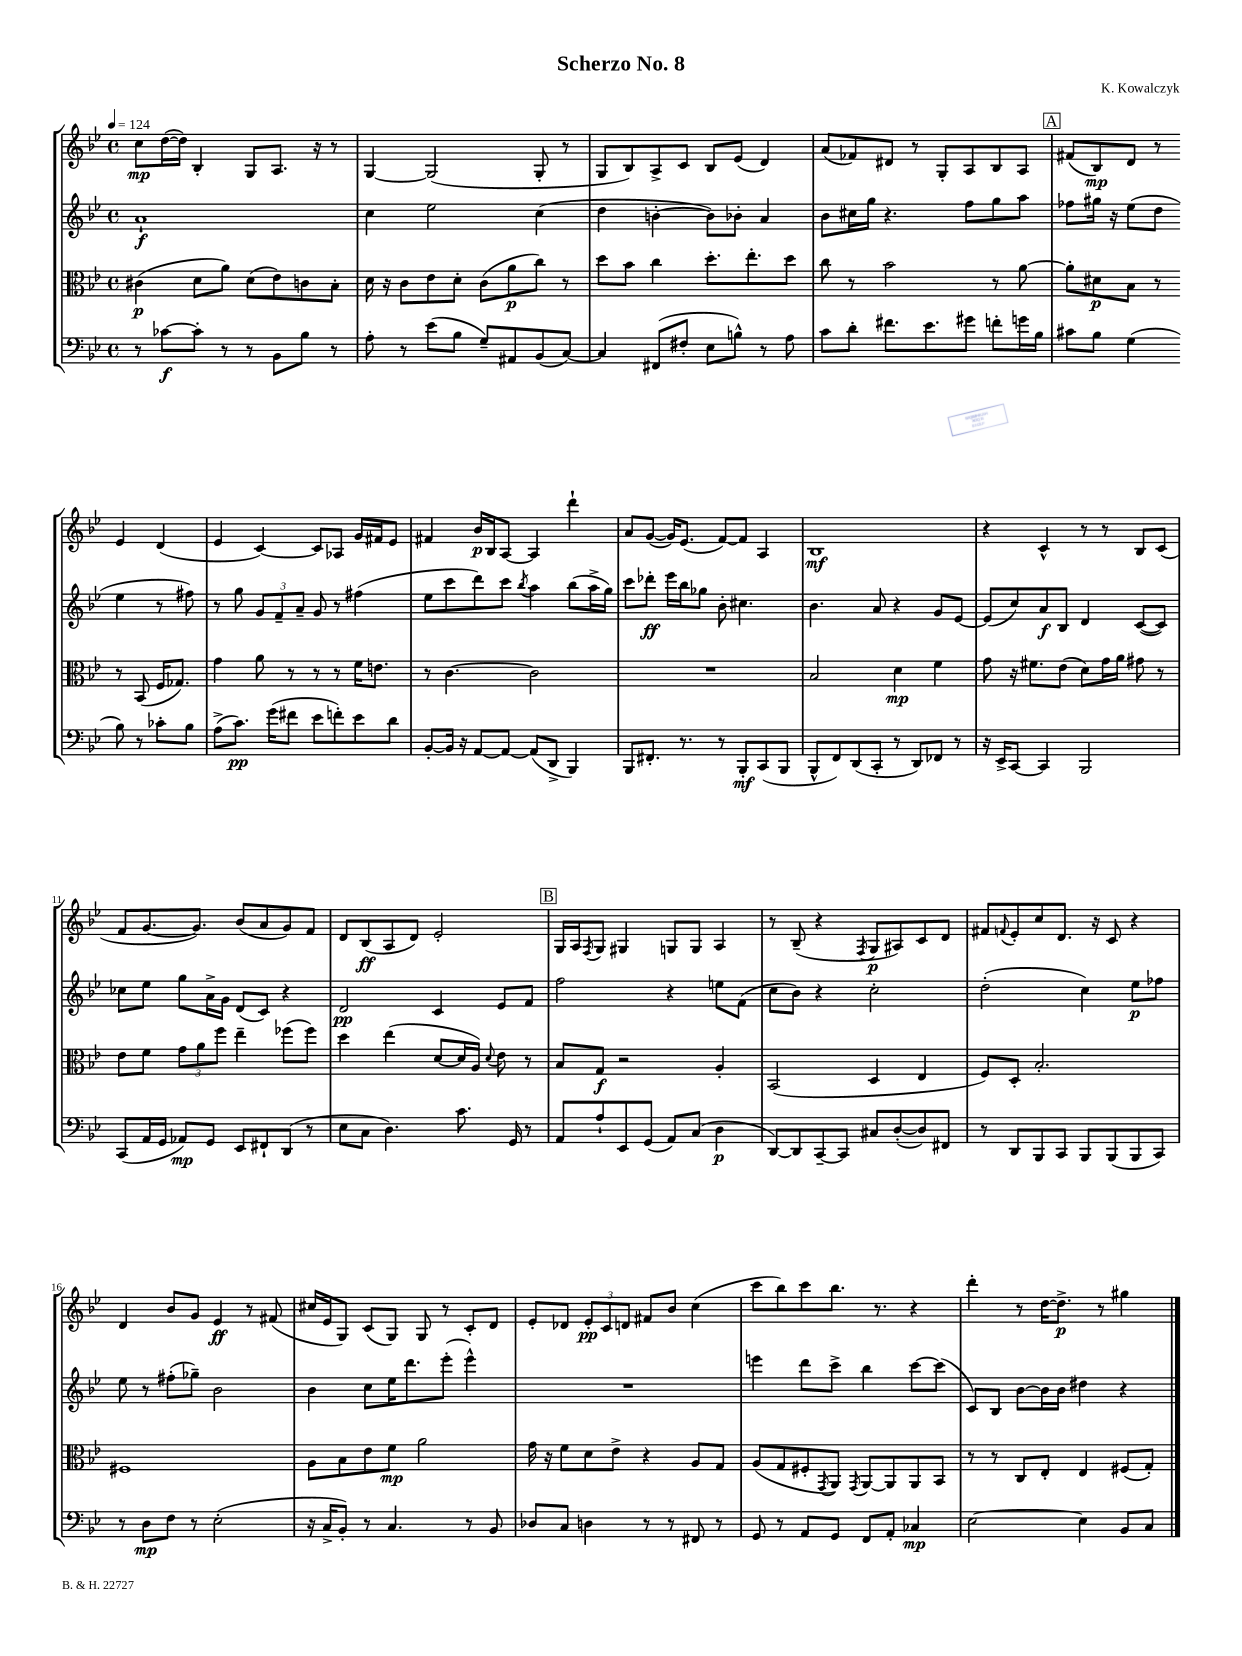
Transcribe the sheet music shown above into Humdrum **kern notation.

**kern	**dynam	**kern	**dynam	**kern	**dynam	**kern	**dynam
*part4	*part4	*part3	*part3	*part2	*part2	*part1	*part1
*staff4	*staff4	*staff3	*staff3	*staff2	*staff2	*staff1	*staff1
*clefF4	*	*clefC3	*	*clefG2	*	*clefG2	*
*k[b-e-]	*	*k[b-e-]	*	*k[b-e-]	*	*k[b-e-]	*
*M4/4	*	*M4/4	*	*M4/4	*	*M4/4	*
*met(c)	*	*met(c)	*	*met(c)	*	*met(c)	*
*MM124	*	*MM124	*	*MM124	*	*MM124	*
=1	=1	=1	=1	=1	=1	=1	=1
8r	.	(4c#X\	p	1a`	f	8cc\L	mp
[8c-X\L	f	.	.	.	.	([16dd\L	.
.	.	.	.	.	.	16dd\JJ])	.
8c-'\J]	.	8d\L	.	.	.	4B-'/	.
8r	.	8a\J)	.	.	.	.	.
8r	.	(8d\L	.	.	.	8G/L	.
8BB-\L	.	8e-\)	.	.	.	8.A/J	.
8B-\J	.	8cn\	.	.	.	.	.
.	.	.	.	.	.	16r	.
8r	.	8B-'\J	.	.	.	8r	.
=2	=2	=2	=2	=2	=2	=2	=2
8A'\	.	16d\	.	4cc\	.	[4G/	.
.	.	16r	.	.	.	.	.
8r	.	8c\L	.	.	.	.	.
(8e-\L	.	8e-\	.	2ee-\	.	(2G/]	.
8B-\J	.	8d'\J	.	.	.	.	.
8G~/L)	.	(8c\L	.	.	.	.	.
8AA#X/	.	8a\	p	.	.	.	.
(8BB-/	.	8cc\J)	.	(4cc\	.	8G'/	.
[8C/J)	.	8r	.	.	.	8r	.
=3	=3	=3	=3	=3	=3	=3	=3
4C/]	.	8dd\L	.	4dd\	.	8G/L	.
.	.	8b-\J	.	.	.	8B-/)	.
(8FF#X/L	.	4cc\	.	[4bn'\	.	8A^/	.
8F#X'/J	.	.	.	.	.	8c/J	.
8E-\L	.	8.dd'\L	.	8b\L])	.	8B-/L	.
8Bn^^\J)	.	.	.	8b-X'\J	.	(8e-/J	.
.	.	8.ee-'\	.	.	.	.	.
8r	.	.	.	4a/	.	4d/)	.
8A\	.	8dd\J	.	.	.	.	.
=4	=4	=4	=4	=4	=4	=4	=4
8c\L	.	8cc\	.	8b-\L	.	(8a/L	.
8d'\J	.	8r	.	16cc#X\L	.	8f-X/)	.
.	.	.	.	16gg\JJ	.	.	.
8.f#X\L	.	2b-\	.	4.r	.	8d#X/J	.
.	.	.	.	.	.	8r	.
8.e-\	.	.	.	.	.	.	.
.	.	.	.	.	.	8G'/L	.
8g#X\J	.	.	.	8ff\L	.	8A/	.
8fn'\L	.	8r	.	8gg\	.	8B-/	.
16gn\L	.	[8a\	.	8aa\J	.	8A/J	.
16B-\JJ	.	.	.	.	.	.	.
!!LO:REH:place=s1:t=A
=5	=5	=5	=5	=5	=5	=5	=5
8c#X\L	.	8a'\L]	.	8ff-X\L	.	(8f#X/L	.
8B-\J	.	8d#X\	p	16gg#X\Jk	.	8B-/)	mp
.	.	.	.	16r	.	.	.
(4G\	.	8B-\J	.	(8ee-\L	.	8d/J	.
.	.	8r	.	8dd\J	.	8r	.
8B-\)	.	8r	.	4ee-\	.	4e-/	.
8r	.	(8BB-/	.	.	.	.	.
8c-X'\L	.	16F/KL	.	8r	.	(4d/	.
.	.	8.G-X/J)	.	.	.	.	.
8B-\J	.	.	.	8ff#X\)	.	.	.
!!LO:LB:g=z
=6	=6	=6	=6	=6	=6	=6	=6
(8A^\L	.	4g\	.	8r	.	4e-/	.
8.c\J)	pp	.	.	8gg\	.	.	.
.	.	8a\	.	12g/L	.	[4c/)	.
(16g\KL	.	.	.	.	.	.	.
.	.	.	.	12f~/	.	.	.
8f#X\J	.	8r	.	.	.	.	.
.	.	.	.	12a~/J	.	.	.
8e-\L	.	8r	.	8g/	.	8c/L]	.
8fn'\)	.	8r	.	8r	.	8A-X/J	.
8e-\	.	16f\KL	.	(4ff#X\	.	16g/LL	.
.	.	8.en\J	.	.	.	16f#X/J	.
8d\J	.	.	.	.	.	8e-/J	.
=7	=7	=7	=7	=7	=7	=7	=7
[8BB-'/L	.	8r	.	8ee-\L	.	4f#X/	.
16BB-/Jk]	.	[4.c\	.	8ccc\	.	.	.
16r	.	.	.	.	.	.	.
[8AA/L	.	.	.	8ddd\)	.	16b-/LL	p
.	.	.	.	.	.	16B-/J	.
8AA/J_	.	.	.	8ccc\J	.	[8A/J	.
.	.	.	.	8qbb-/	.	.	.
(8AA/L]	.	2c\]	.	4aa\	.	4A/]	.
8DD^/J	.	.	.	.	.	.	.
4BBB-/)	.	.	.	(8bb-\L	.	4ddd`\	.
.	.	.	.	16aa^\L	.	.	.
.	.	.	.	16gg\JJ)	.	.	.
=8	=8	=8	=8	=8	=8	=8	=8
8BBB-/L	.	1r	.	8ccc\L	.	8a/L	.
8.FF#X'/J	.	.	.	8ddd-X'\J	ff	([8g/J	.
.	.	.	.	16eee-\LL	.	16g/KL])	.
8.r	.	.	.	16bb-\J	.	(8.e-/J	.
.	.	.	.	8gg-X\J	.	.	.
8r	.	.	.	8b-'\	.	[8f/L)	.
8BBB-'/L	mf	.	.	4.cc#X\	.	8f/J]	.
(8CC/	.	.	.	.	.	4A/	.
8BBB-/J	.	.	.	.	.	.	.
=9	=9	=9	=9	=9	=9	=9	=9
8BBB-^^/L	.	2B-/	.	4.b-\	.	1B-	mf
8FF/)	.	.	.	.	.	.	.
(8DD/	.	.	.	.	.	.	.
8CC'/J	.	.	.	8a/	.	.	.
8r	.	4d\	mp	4r	.	.	.
8DD/L)	.	.	.	.	.	.	.
8FF-X/J	.	4f\	.	8g/L	.	.	.
8r	.	.	.	[8e-/J	.	.	.
=10	=10	=10	=10	=10	=10	=10	=10
16r	.	8g\	.	(8e-/L]	.	4r	.
16EE-^/KL	.	.	.	.	.	.	.
[8CC/J	.	16r	.	8cc/)	.	.	.
.	.	8.f#X\L	.	.	.	.	.
4CC/]	.	.	.	8a/	f	4c^^/	.
.	.	(8e-\J	.	8B-/J	.	.	.
2BBB-/	.	8d\L)	.	4d/	.	8r	.
.	.	16g\L	.	.	.	8r	.
.	.	16a\JJ	.	.	.	.	.
.	.	8g#X\	.	([8c/L	.	8B-/L	.
.	.	8r	.	8c/J])	.	(8c/J	.
!!LO:LB:g=z
=11	=11	=11	=11	=11	=11	=11	=11
(8CC/L	.	8e-\L	.	8cc-X\L	.	8f/L	.
16AA/L	.	8f\J	.	8ee-\J	.	[8.g/	.
16GG/JJ	.	.	.	.	.	.	.
8AA-X/L)	mp	12g\L	.	8gg\L	.	.	.
.	.	.	.	.	.	8.g/J])	.
.	.	12a\	.	.	.	.	.
8GG/J	.	.	.	16a^\L	.	.	.
.	.	12ff\J	.	.	.	.	.
.	.	.	.	16g\JJ	.	.	.
8EE-/L	.	4ee-~\	.	(8d/L	.	(8b-/L	.
8FF#X`/	.	.	.	8c/J)	.	8a/	.
(8DD/J	.	(8ff-X\L	.	4r	.	8g/)	.
8r	.	8ff-\J)	.	.	.	8f/J	.
=12	=12	=12	=12	=12	=12	=12	=12
8E-\L	.	4dd\	.	2d/	pp	8d/L	.
8C\J	.	.	.	.	.	(8B-/	ff
4.D\)	.	(4ee-\	.	.	.	8A/	.
.	.	.	.	.	.	8d/J)	.
.	.	[8d/L	.	4c/	.	2e-'/	.
8.c\	.	16d/L]	.	.	.	.	.
.	.	16A/JJ)	.	.	.	.	.
.	.	8qqd/	.	.	.	.	.
.	.	8e-\	.	8e-/L	.	.	.
16GG/	.	.	.	.	.	.	.
8r	.	8r	.	8f/J	.	.	.
!!LO:REH:place=s1:t=B
=13	=13	=13	=13	=13	=13	=13	=13
8AA/L	.	8B-/L	.	2ff\	.	16G/LL	.
.	.	.	.	.	.	16A/J	.
.	.	.	.	.	.	8qF/	.
8A`/	.	8G/J	f	.	.	8G/J	.
8EE-/	.	2r	.	.	.	4G#X/	.
(8GG/J	.	.	.	.	.	.	.
8AA/L)	.	.	.	4r	.	8Gn/L	.
(8C/J	.	.	.	.	.	8G/J	.
4D\	p	4A'/	.	8een\L	.	4A/	.
.	.	.	.	(8f\J	.	.	.
=14	=14	=14	=14	=14	=14	=14	=14
[8DD/L)	.	(2BB-/	.	8cc\L	.	8r	.
8DD/]	.	.	.	8b-\J)	.	(8B-~/	.
[8CC~/	.	.	.	4r	.	4r	.
8CC/J]	.	.	.	.	.	.	.
.	.	.	.	.	.	8qF/	.
8C#X/L	.	4D/	.	2cc'\	.	8G/L	p
([8D'/	.	.	.	.	.	8A#X/)	.
8D/])	.	4E-/	.	.	.	8c/	.
8FF#X/J	.	.	.	.	.	8d/J	.
=15	=15	=15	=15	=15	=15	=15	=15
8r	.	8F/L)	.	(2dd'\	.	8f#X/L	.
.	.	.	.	.	.	8qqfn/	.
8DD/L	.	8D'/J	.	.	.	8e-'/	.
8BBB-/	.	2.B-'/	.	.	.	8cc/	.
8CC/J	.	.	.	.	.	8.d/J	.
8BBB-/L	.	.	.	4cc\)	.	.	.
.	.	.	.	.	.	16r	.
(8BBB-/	.	.	.	.	.	8c/	.
8BBB-/	.	.	.	8ee-\L	p	4r	.
8CC/J)	.	.	.	8ff-X\J	.	.	.
!!LO:LB:g=z
=16	=16	=16	=16	=16	=16	=16	=16
8r	.	1F#X	.	8ee-\	.	4d/	.
8D\L	mp	.	.	8r	.	.	.
8F\J	.	.	.	(8ff#X'\L	.	8b-/L	.
8r	.	.	.	8gg-X~\J)	.	8g/J	.
(2E-'\	.	.	.	2b-\	.	4e-/	ff
.	.	.	.	.	.	8r	.
.	.	.	.	.	.	(8f#X/	.
=17	=17	=17	=17	=17	=17	=17	=17
16r	.	8A\L	.	4b-\	.	16cc#X/LL	.
16C^/KL	.	.	.	.	.	16e-/J	.
8BB-'/J)	.	8B-\	.	.	.	8G/J)	.
8r	.	8e-\	.	8cc\L	.	(8c/L	.
4.C/	.	8f\J	mp	16ee-\K	.	8G/J)	.
.	.	.	.	8.ddd\	.	.	.
.	.	2a\	.	.	.	8G/	.
.	.	.	.	(8eee-'\J	.	8r	.
8r	.	.	.	4eee-^^\)	.	8c'/L	.
8BB-/	.	.	.	.	.	8d/J	.
=18	=18	=18	=18	=18	=18	=18	=18
8D-X/L	.	16g\	.	1r	.	8e-'/L	.
.	.	16r	.	.	.	.	.
8C/J	.	8f\L	.	.	.	8d-X/J	.
4Dn\	.	8d\	.	.	.	12e-'/L	pp
.	.	.	.	.	.	12c/	.
.	.	8e-^\J	.	.	.	.	.
.	.	.	.	.	.	12dn/J	.
8r	.	4r	.	.	.	8f#X/L	.
8r	.	.	.	.	.	8b-/J	.
8FF#X/	.	8A/L	.	.	.	(4cc\	.
8r	.	8G/J	.	.	.	.	.
=19	=19	=19	=19	=19	=19	=19	=19
8GG/	.	(8A/L	.	4eeen\	.	8ccc\L	.
8r	.	8G/	.	.	.	8bb-\)	.
8AA/L	.	8F#X'/	.	8ddd\L	.	8ccc\	.
.	.	8qGG/	.	.	.	.	.
8GG/J	.	8AA/J)	.	8ccc^\J	.	8.bb-\J	.
.	.	8qGG/	.	.	.	.	.
8FF/L	.	[8AA/L	.	4bb-\	.	.	.
.	.	.	.	.	.	8.r	.
8AA'/J	.	8AA/]	.	.	.	.	.
4C-X/	mp	8AA/	.	[8ccc\L	.	4r	.
.	.	8BB-/J	.	(8ccc\J]	.	.	.
=20	=20	=20	=20	=20	=20	=20	=20
[2E-\	.	8r	.	8c/L)	.	4ddd'\	.
.	.	8r	.	8B-/J	.	.	.
.	.	8C/L	.	[8b-\L	.	8r	.
.	.	8E-'/J	.	16b-\L]	.	[16dd\KL	.
.	.	.	.	16b-\JJ	.	8.dd^\J]	p
4E-\]	.	4E-/	.	4dd#X\	.	.	.
.	.	.	.	.	.	8r	.
8BB-/L	.	(8F#X/L	.	4r	.	4gg#X\	.
8C/J	.	8G'/J)	.	.	.	.	.
==	==	==	==	==	==	==	==
*-	*-	*-	*-	*-	*-	*-	*-
